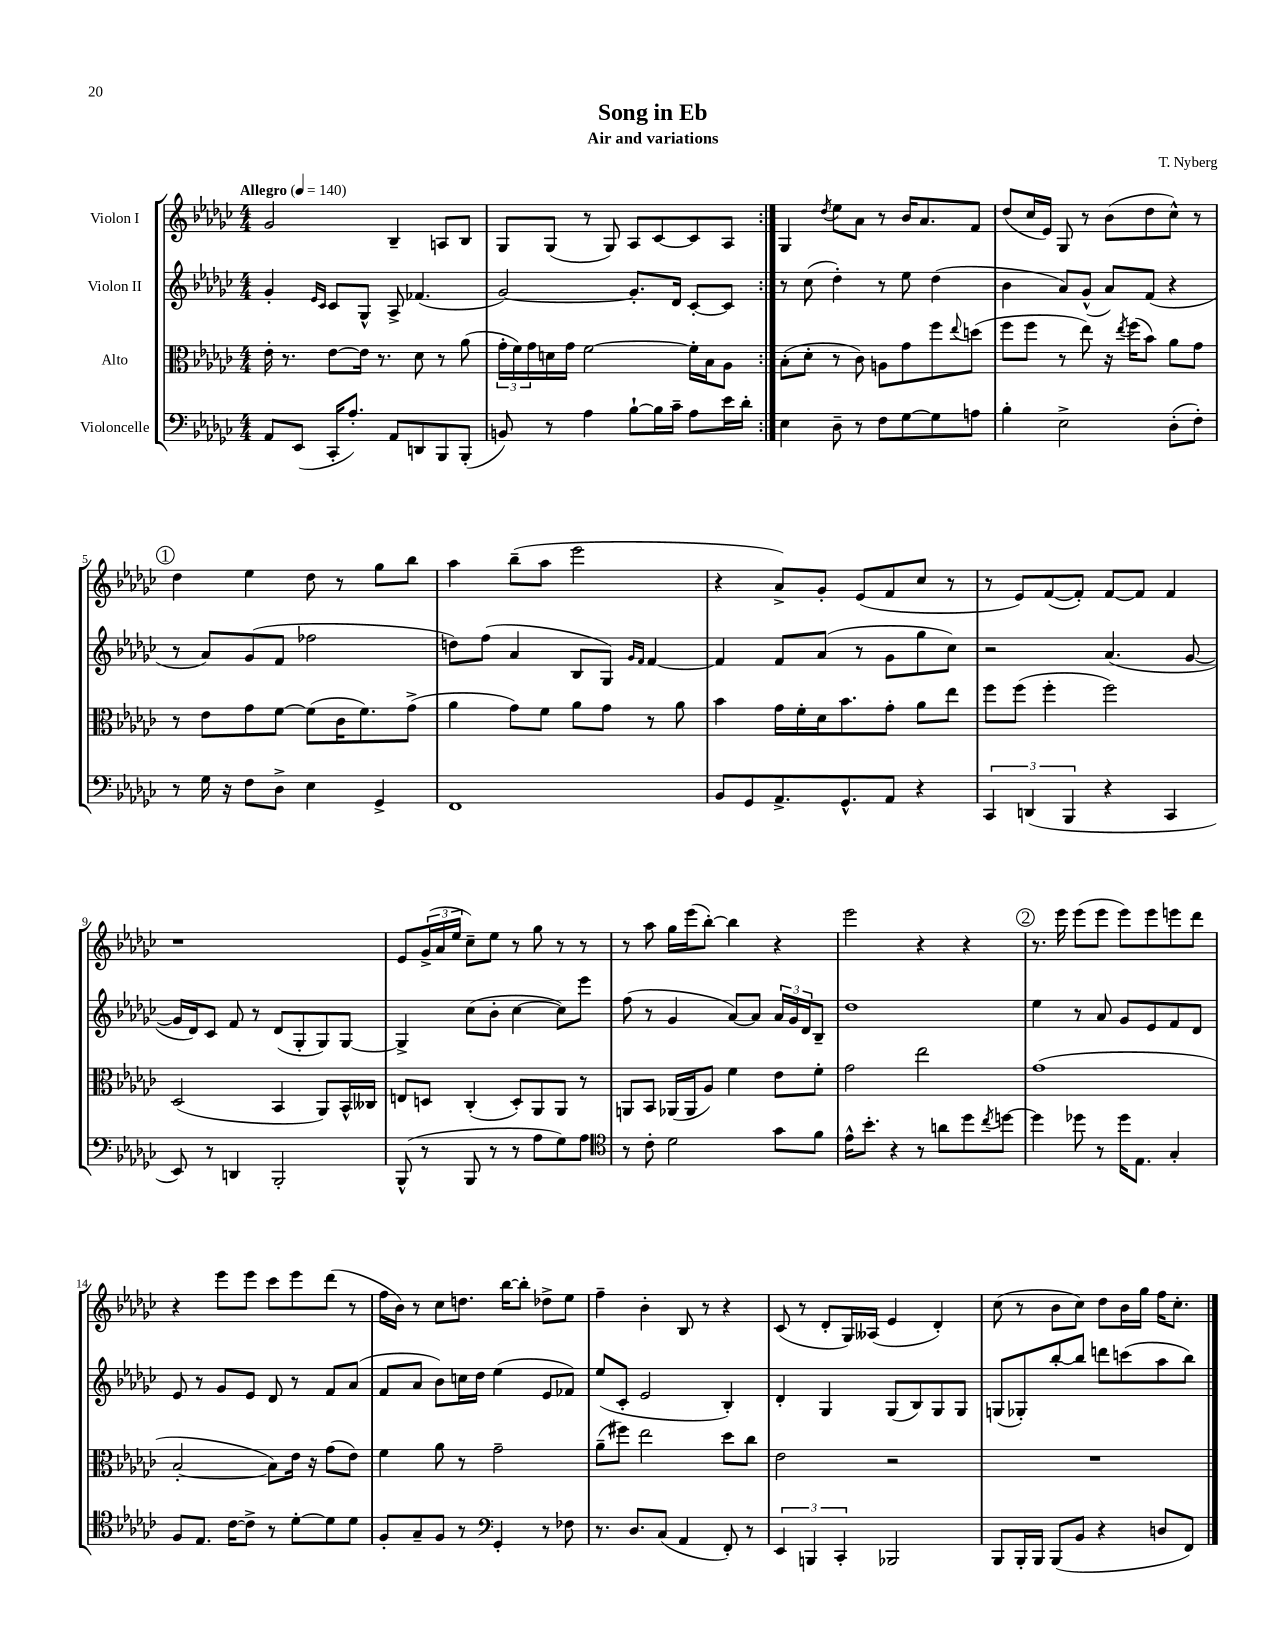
\header { title = "Song in Eb" composer = "T. Nyberg" subtitle = "Air and variations" }
<<
\new StaffGroup <<
\new Staff = "s0" \with { instrumentName = "Violon I" } {
    \clef treble \key ges \major \numericTimeSignature \time 4/4 \tempo "Allegro" 4 = 140
    \repeat volta 2 { ges'2 bes4-- a8 bes8 |
    ges8 ges8( r8 ges8) aes8 ces'8~ ces'8 aes8 | }
    ges4 \acciaccatura { des''8 } ees''8 aes'8 r8 bes'16 aes'8. f'8 |
    des''8( ces''16 ees'16) ges8 r8 bes'8( des''8 ces''8-^) r8 |
    \mark \markup { \circle "1" } des''4 ees''4 des''8 r8 ges''8 bes''8 |
    aes''4 bes''8--( aes''8 ees'''2 |
    r4 aes'8->) ges'8-. ees'8( f'8 ces''8 r8 |
    r8 ees'8) f'8~( f'8-.) f'8~ f'8 f'4 |
    r1 |
    ees'8 \tuplet 3/2 { ges'16->( aes'16 ees''16 } ces''8--) ees''8 r8 ges''8 r8 r8 |
    r8 aes''8 ges''16 ees'''16( bes''8~-.) bes''4 r4 |
    ees'''2 r4 r4 |
    \mark \markup { \circle "2" } r8. ees'''16 ees'''8( ees'''8 ees'''8) ees'''8 e'''8 des'''8 |
    r4 ees'''8 ees'''8 ces'''8 ees'''8 des'''8( r8 |
    f''16 bes'16) r8 ces''8 d''8. bes''16~ bes''8-. des''8-> ees''8 |
    f''4-- bes'4-. bes8 r8 r4 |
    ces'8( r8 des'8-. ges16) aeses16( ees'4 des'4-.) |
    ces''8( r8 bes'8 ces''8) des''8 bes'16 ges''16 f''16 ces''8.-. \bar "|." |
}
\new Staff = "s1" \with { instrumentName = "Violon II" } {
    \clef treble \key ges \major \numericTimeSignature \time 4/4
    \repeat volta 2 { ges'4-. \grace { ees'16 ces'16 } ces'8 ges8-^ aes8-> fes'4.( |
    ges'2~) ges'8.-. des'16 ces'8~-. ces'8 | }
    r8 ces''8( des''4-.) r8 ees''8 des''4( |
    bes'4 aes'8) ges'8-^( aes'8) f'8( r4 |
    \mark \markup { \circle "1" } r8 aes'8) ges'8( f'8 fes''2 |
    d''8) f''8( aes'4 bes8 ges8) \grace { ges'16 f'16 } f'4~ |
    f'4 f'8 aes'8( r8 ges'8 ges''8 ces''8) |
    r2 aes'4.( ges'8~ |
    ges'16 des'16) ces'8 f'8 r8 des'8( ges8-. ges8) ges8~ |
    ges4-> ces''8( bes'8-. ces''4~ ces''8) ees'''8 |
    f''8( r8 ges'4 aes'8~) aes'8 \tuplet 3/2 { aes'16 ges'16 des'16 } bes8-- |
    des''1 |
    \mark \markup { \circle "2" } ees''4 r8 aes'8 ges'8 ees'8 f'8 des'8 |
    ees'8 r8 ges'8 ees'8 des'8 r8 f'8 aes'8( |
    f'8 aes'8 bes'8) c''16 des''16 ees''4( ees'8 fes'8) |
    ees''8( ces'8-. ees'2 bes4-.) |
    des'4-. ges4 ges8( bes8) ges8 ges8 |
    g8( ges8-.) bes''8~-. bes''8 d'''8 c'''8( aes''8 bes''8) \bar "|." |
}
\new Staff = "s2" \with { instrumentName = "Alto" } {
    \clef alto \key ges \major \numericTimeSignature \time 4/4
    \repeat volta 2 { ees'16-. r8. ees'8~ ees'16 r8. des'8 r8 aes'8( |
    \tuplet 3/2 { ges'16-. f'16) ges'16 } d'16 ges'16 f'2~ f'16-. bes16 aes8 | }
    bes8-.( des'8-. r8 ces'8) a8 ges'8 f''8 \appoggiatura { ees''8 } d''8( |
    f''8 f''8 r8 ees''8) r16 \acciaccatura { ees''8 } f''16( bes'8) aes'8 ges'8 |
    \mark \markup { \circle "1" } r8 ees'8 ges'8 f'8~ f'8( ces'16 f'8.) ges'8->( |
    aes'4 ges'8) f'8 aes'8 ges'8 r8 aes'8 |
    bes'4 ges'16 f'16-. des'16 bes'8. ges'8-. aes'8 ees''8 |
    f''8 f''8( f''4-. f''2) |
    des2( bes,4 aes,8) bes,16-^ ceses16 |
    e8 d8 ces4-.( d8-.) aes,8 aes,8 r8 |
    a,8 bes,8 aes,16( aes,16 aes8) f'4 ees'8 f'8-. |
    ges'2 ees''2 |
    \mark \markup { \circle "2" } ges'1( |
    bes2~-. bes8) ees'16 r16 ges'8( ees'8) |
    f'4 aes'8 r8 ges'2-- |
    aes'8--( fis''8) ees''2 des''8 ces''8 |
    ees'2 r2 |
    R1 \bar "|." |
}
\new Staff = "s3" \with { instrumentName = "Violoncelle" } {
    \clef bass \key ges \major \numericTimeSignature \time 4/4
    \repeat volta 2 { aes,8 ees,8( ces,16-. aes8.-.) aes,8 d,8 bes,,8 bes,,8-.( |
    b,8) r8 aes4 bes8~-! bes16 ces'16-- aes8 ees'16 des'16-. | }
    ees4 des8-- r8 f8 ges8~ ges8 a8 |
    bes4-. ees2-> des8-.( f8-.) |
    \mark \markup { \circle "1" } r8 ges16 r16 f8 des8-> ees4 ges,4-> |
    f,1 |
    bes,8 ges,8 aes,8.-> ges,8.-^ aes,8 r4 |
    \tuplet 3/2 { ces,4 d,4( bes,,4 } r4 ces,4 |
    ees,8) r8 d,4 bes,,2-. |
    bes,,8-^( r8 bes,,8 r8 r8 aes8 ges8) aes8 |
    \clef tenor r8 ces'8-. des'2 ges'8 f'8 |
    ees'16-^ bes'8.-. r4 r8 a'8 des''8 \acciaccatura { ces''8 } d''8~ |
    \mark \markup { \circle "2" } d''4 des''8 r8 des''16 ees8. ges4-. |
    f8 ees8. ces'16~ ces'8-> r8 des'8~-. des'8 des'8 |
    f8-. ges8-- f8 r8 \clef bass ges,4-. r8 fes8 |
    r8. des8. ces8( aes,4 f,8-.) r8 |
    \tuplet 3/2 { ees,4 b,,4 ces,4-. } bes,,2 |
    bes,,8 bes,,16-. bes,,16 bes,,8( bes,8 r4 d8 f,8) \bar "|." |
}
>>
>>
